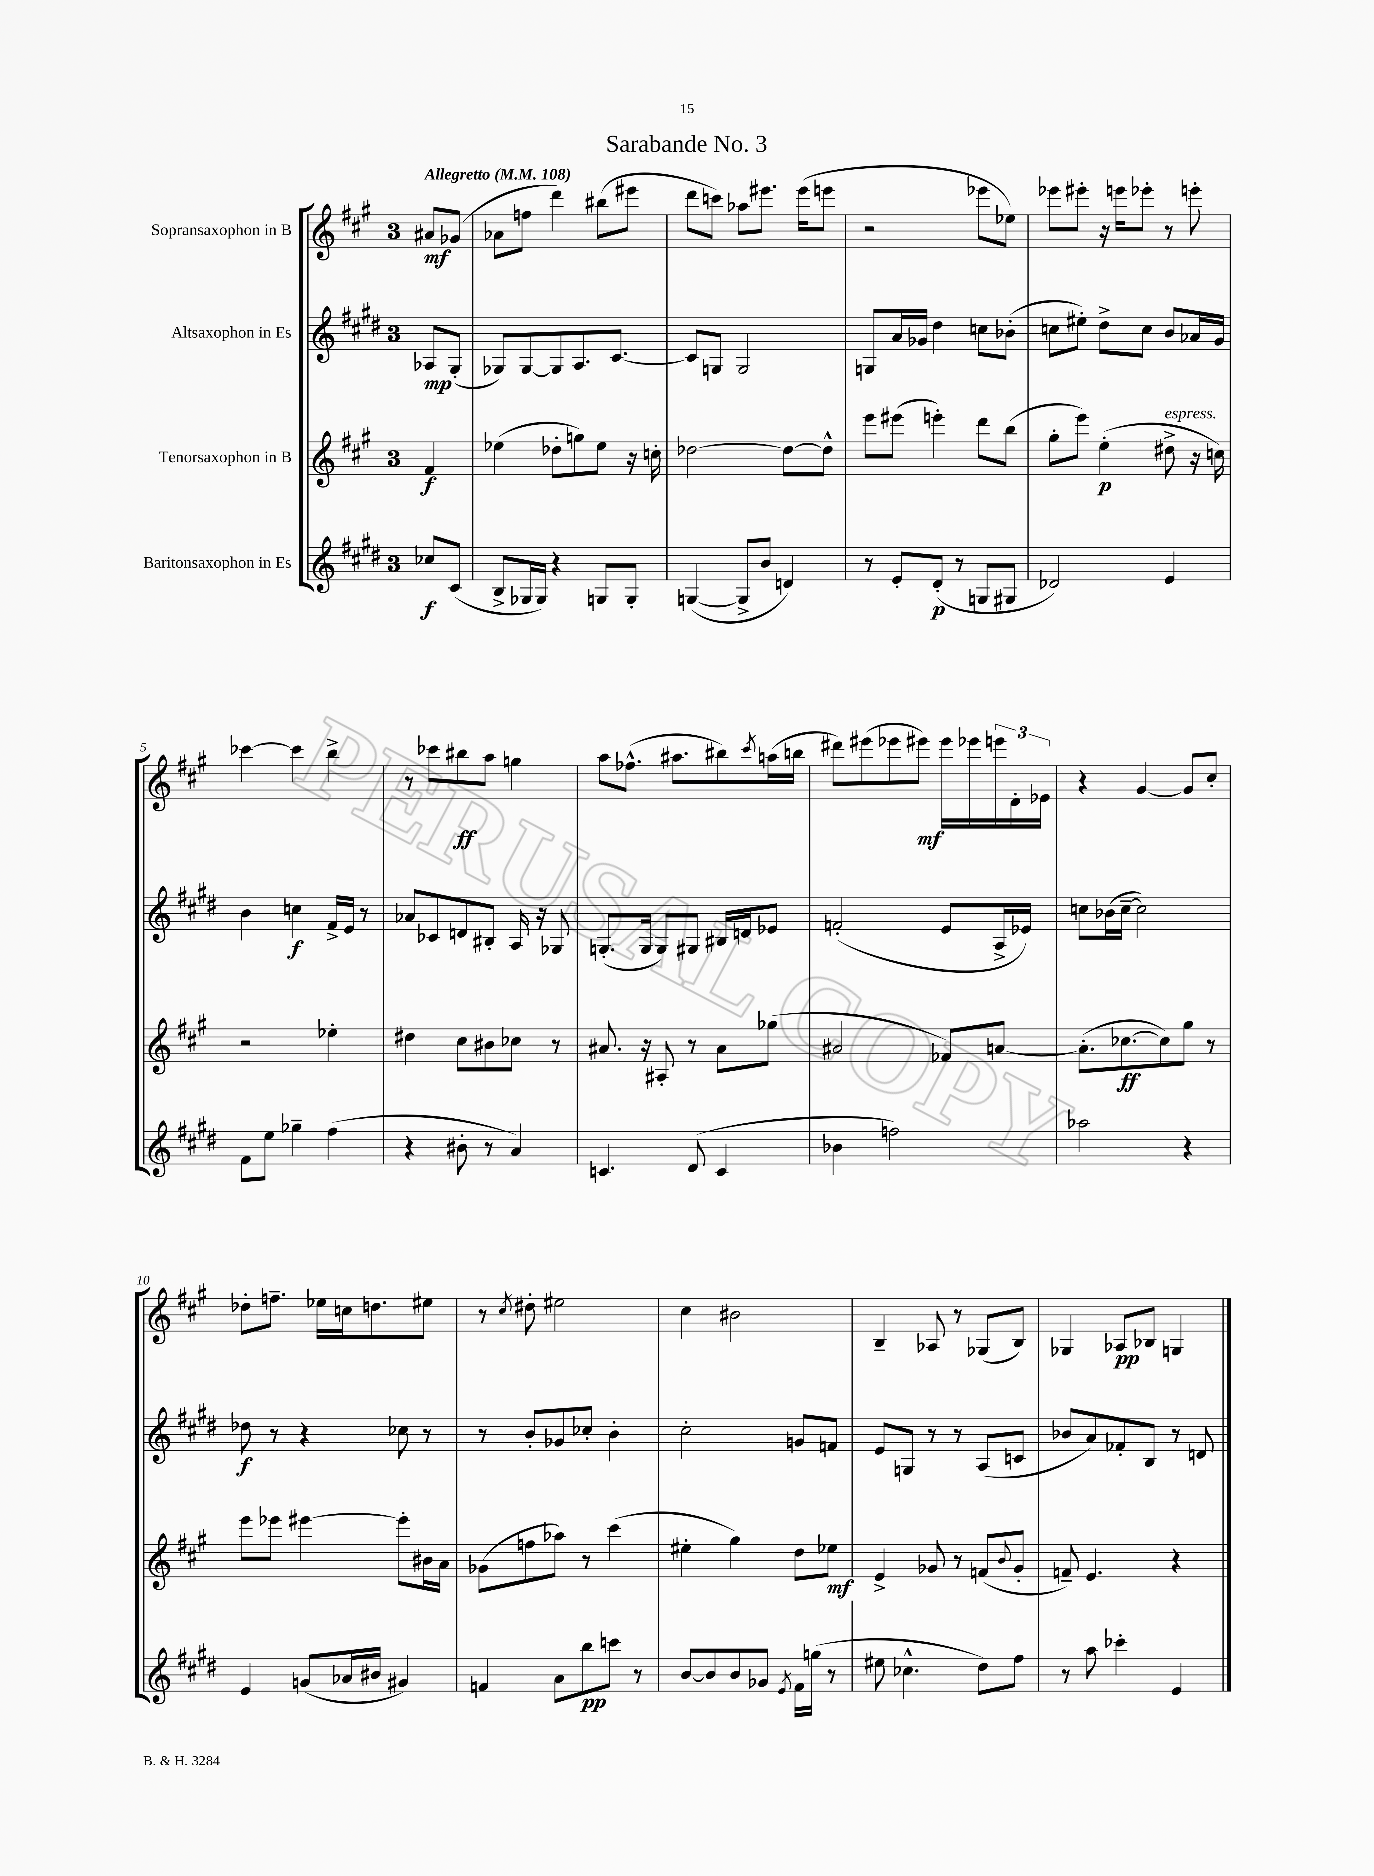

**kern	**kern	**kern	**kern
*staff4	*staff3	*staff2	*staff1
*clefG2	*clefG2	*clefG2	*clefG2
*k[f#c#g#d#]	*k[f#c#g#]	*k[f#c#g#d#]	*k[f#c#g#]
*M3/4	*M3/4	*M3/4	*M3/4
*MM108	*MM108	*MM108	*MM108
8cc-	4f#	8A-	8a#
(8c#	.	(8G#'	(8g-
=	=	=	=
8B^	(4ee-	8G-)	8a-
16G-	.	[8G-	8ff
16G-)	.	.	.
4r	8dd-'	8G-]	4ddd)
.	8gg)	8.A	.
8G	8ee-	.	(8bb#
.	.	[8.c#	.
8G'	16r	.	8eee#
.	16cc'	.	.
=	=	=	=
([4G	[2dd-	8c#]	8ddd
.	.	8G	8ccc)
8G^]	.	2G	8aa-
8b	.	.	8.eee#
4d)	8dd-_	.	.
.	.	.	(16eee#
.	8dd-^^]	.	8eee
=	=	=	=
8r	8eee	8G	2r
8e'	(8eee#	16a	.
.	.	16g-	.
(8d#'	4eee')	4dd#	.
8r	.	.	.
8G	8ddd	8cc	8eee-
8G#	(8bb	(8b-'	8ee-)
=	=	=	=
2d-)	8gg#'	8cc	8eee-
.	8eee)	8ee#')	8eee#'
.	(4ee'	8dd#^	16r
.	.	.	16eee
.	.	8cc	8eee-'
4e	8dd#^	8b	8r
.	16r	16a-	8eee'
.	16cc)	16g#	.
=	=	=	=
8f#	2r	4b	[4ccc-
8ee	.	.	.
4gg-~	.	4cc	4ccc-]
(4ff#	4ee-'	16f#^	4bb^
.	.	16e	.
.	.	8r	.
=	=	=	=
4r	4dd#	8a-	8r
.	.	8c-	8ccc-
8b#'	8cc#	8d	8bb#
8r	8b#	8B#'	8aa
4a)	8cc-	16A	4gg
.	.	16r	.
.	8r	8G-	.
=	=	=	=
4.c	8.a#	(8.G'	8aa
.	.	.	(8.ff-^^
.	16r	16G	.
.	8A#'	8G)	.
.	.	.	8.aa#
(8d#	8r	8G#	.
4c	8a#	16B#	8bb#)
.	.	16d	.
.	.	.	8qccc#
.	(8gg-	8e-	(16aa
.	.	.	16bb
=	=	=	=
4b-	2a#	(2f'	8ddd#)
.	.	.	(8eee#
2ff)	.	.	8eee-
.	.	.	8eee#)
.	8f-)	8e	16eee#
.	.	.	16eee-
.	[8a	16A^	24eee
.	.	.	24d'
.	.	16e-)	.
.	.	.	24e-
=	=	=	=
2aa-	(8.a']	8cc	4r
.	.	(16b-	.
.	[8.cc-	[16cc~	.
.	.	2cc])	[4g#
.	8cc-])	.	.
4r	8gg#	.	8g#]
.	8r	.	8cc#'
=	=	=	=
4e	8eee	8dd-	8dd-'
.	8eee-	8r	8.ff~
(8g	[4eee#	4r	.
.	.	.	16ee-
16a-	.	.	16cc
16b#	.	.	8.dd
4g#)	8eee#']	8cc-	.
.	16b#	8r	8ee#
.	16a	.	.
=	=	=	=
4f	(8g-	8r	8r
.	.	.	8qcc#
.	8ff	8b'	8dd#'
8a	8aa-)	8g-	2ee#
8bb	8r	8cc-'	.
8ccc	(4ccc#	4b'	.
8r	.	.	.
=	=	=	=
[8b	4ee#'	2cc#'	4cc#
8b]	.	.	.
8b	4gg#)	.	2b#
8g-	.	.	.
8qe	.	.	.
16f#	8dd	8g	.
(16gg	.	.	.
8r	8ee-	8f	.
=	=	=	=
8ee#	4e^	8e	4B~
4.cc-^^	.	8G	.
.	8g-	8r	8A-
.	8r	8r	8r
8dd#)	(8f	(8A	(8G-
.	8qqb	.	.
8ff#	8g-'	8c	8B)
=	=	=	=
8r	8f~)	8b-	4G-
8aa	4.e	8a)	.
4ccc-'	.	8f-'	8A-
.	.	8B	8B-
4e	4r	8r	4G
.	.	8d	.
==	==	==	==
*-	*-	*-	*-
